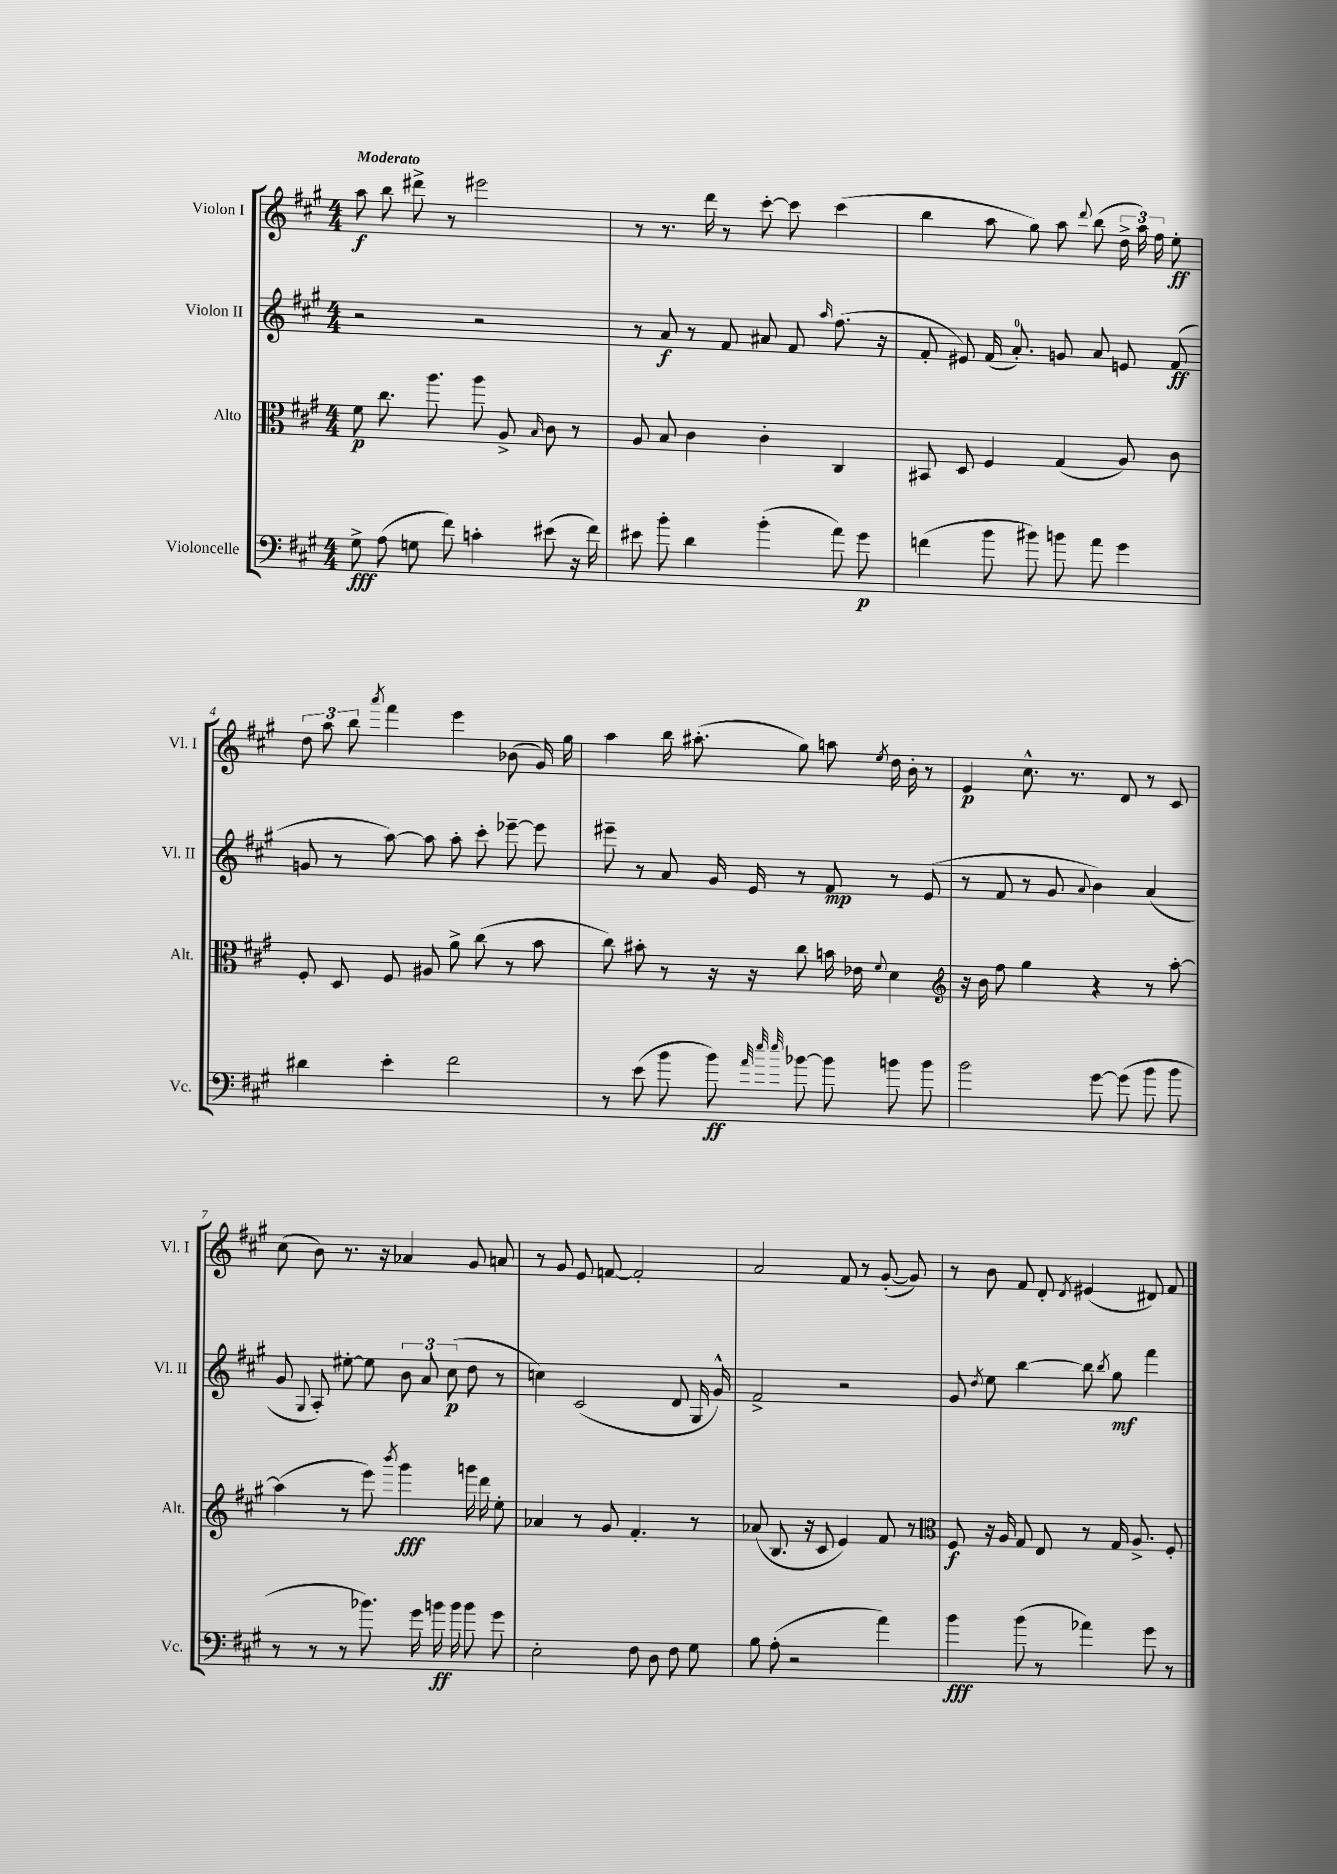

**kern	**kern	**kern	**kern
*staff4	*staff3	*staff2	*staff1
*clefF4	*clefC3	*clefG2	*clefG2
*k[f#c#g#]	*k[f#c#g#]	*k[f#c#g#]	*k[f#c#g#]
*M4/4	*M4/4	*M4/4	*M4/4
8G#^\	8f#\	2r	8aa\
(8A\	8.cc#\	.	8bb\
8G\	.	.	8ddd#^\
.	8.aa\	.	.
8f#\)	.	.	8r
4c'\	8aa\	2r	2eee#\
.	8A^/	.	.
.	16qqB/	.	.
(8e#\	8c#\	.	.
16r	8r	.	.
16f#\)	.	.	.
=	=	=	=
8e#\	8A/	8r	8r
8b'\	8B/	8a/	8.r
4d\	4c#\	8r	.
.	.	.	16ddd\
.	.	8f#/	8r
(4b'\	4c#'\	8a#/	[8ccc#'\
.	.	8f#/	8ccc#\]
.	.	16qqaa/	.
8a\)	4C#/	(8.ff#\	(4ccc#\
8g#\	.	.	.
.	.	16r	.
=	=	=	=
(4f\	8BB#/	8f#'/	4bb\
.	8D/	8e#/)	.
8b\	4F#/	(16f#/	8aa\
.	.	8.a'/)	.
8b#\)	.	.	8gg#\)
8b\	(4G#/	8g/	8aa\
.	.	.	8qqddd/
8a\	.	8a/	(8bb\
4g#\	8A/)	8e/	24dd^\
.	.	.	24aa\)
.	.	.	24ff#\
.	8c#\	(8f#/	8ee'\
=	=	=	=
4d#\	8F#'/	8g/	12dd\
.	.	.	12aa\
.	8D/	8r	.
.	.	.	12bb\
.	.	.	8qaaa/
4e'\	8F#/	[8aa\)	4fff#\
.	8A#/	8aa\]	.
2f#\	8a^\	8aa'\	4eee\
.	(8cc#\	8ccc#'\	.
.	8r	[8eee-~\	(8b-\
.	8b\	8eee-\]	16g#/)
.	.	.	16gg#\
=	=	=	=
8r	8cc#\)	8eee#~\	4aa\
(8e\	8b#'\	8r	.
8b\	8r	8a/	16bb\
.	.	.	(8.aa#'\
8b\)	16r	16g#/	.
.	16r	16e/	.
32qqa/	.	.	.
32qqee/	.	.	.
32qqee/	.	.	.
[8b-\	8cc#\	8r	8gg#\)
8b-\]	16b\	8f#/	8aa\
.	16e-\	.	.
.	8qqf#/	.	8qee/
8b\	4d\	8r	16dd\
.	.	.	16b'\
8b\	.	(8e/	8r
=	=	=	=
*	*clefG2	*	*
2b\	16r	8r	4e/
.	16b\	.	.
.	8ff#\	8f#/	.
.	4gg#\	8r	8.cc#^^\
.	.	8g#/	.
.	.	.	8.r
.	.	8qqa/	.
[8g#\	4r	4b\)	.
(8g#\]	.	.	8d/
8b\	8r	(4a/	8r
8b\	[8aa'\	.	8c#/
=	=	=	=
8r	(4aa\]	8g#/	(8cc#\
.	.	8qqG#/	.
8r	.	8A'/)	8b\)
8r	8r	[8ee#'\	8.r
8.b-\)	8eee\)	8ee#\]	.
.	.	.	16r
.	8qbbb/	.	.
.	4ggg#\	12b\	4a-/
16g#\	.	.	.
.	.	12a/	.
16b\	.	.	.
.	.	(12cc#\	.
16b\	.	.	.
8b\	16ggg\	8dd\	8g#/
.	16ddd\	.	.
8g#\	8ee'\	8r	8a/
=	=	=	=
2E'\	4a-/	4cc\)	8r
.	.	.	8g#/
.	8r	(2c#/	8e/
.	8g#/	.	[8f/
8F#\	4.f#'/	.	2f'/]
8D\	.	.	.
8F#\	.	8d/	.
8G#\	8r	16G#/	.
.	.	16g#^^/)	.
=	=	=	=
8B\	(8a-/	2f#^/	2a/
(8A'\	8.B/	.	.
2r	.	.	.
.	16r	.	.
.	8c#/	.	.
.	4e/)	2r	8f#/
.	.	.	8r
4a\)	8f#/	.	([8g#'/
.	8r	.	8g#/])
=	=	=	=
*	*clefC3	*	*
4b\	8F#/	8g#/	8r
.	.	8qdd/	.
.	16r	8ee\	8b\
.	16A/	.	.
(8b\	8G#/	[4bb\	8f#/
8r	8E/	.	8d'/
.	.	.	8qd/
4a-\)	8r	8bb\]	(4e#/
.	.	8qbb/	.
.	16G#/	8gg#\	.
.	8.A^/	.	.
8g#\	.	4fff#\	8d#/)
8r	8F#'/	.	8f#/
==	==	==	==
*-	*-	*-	*-
